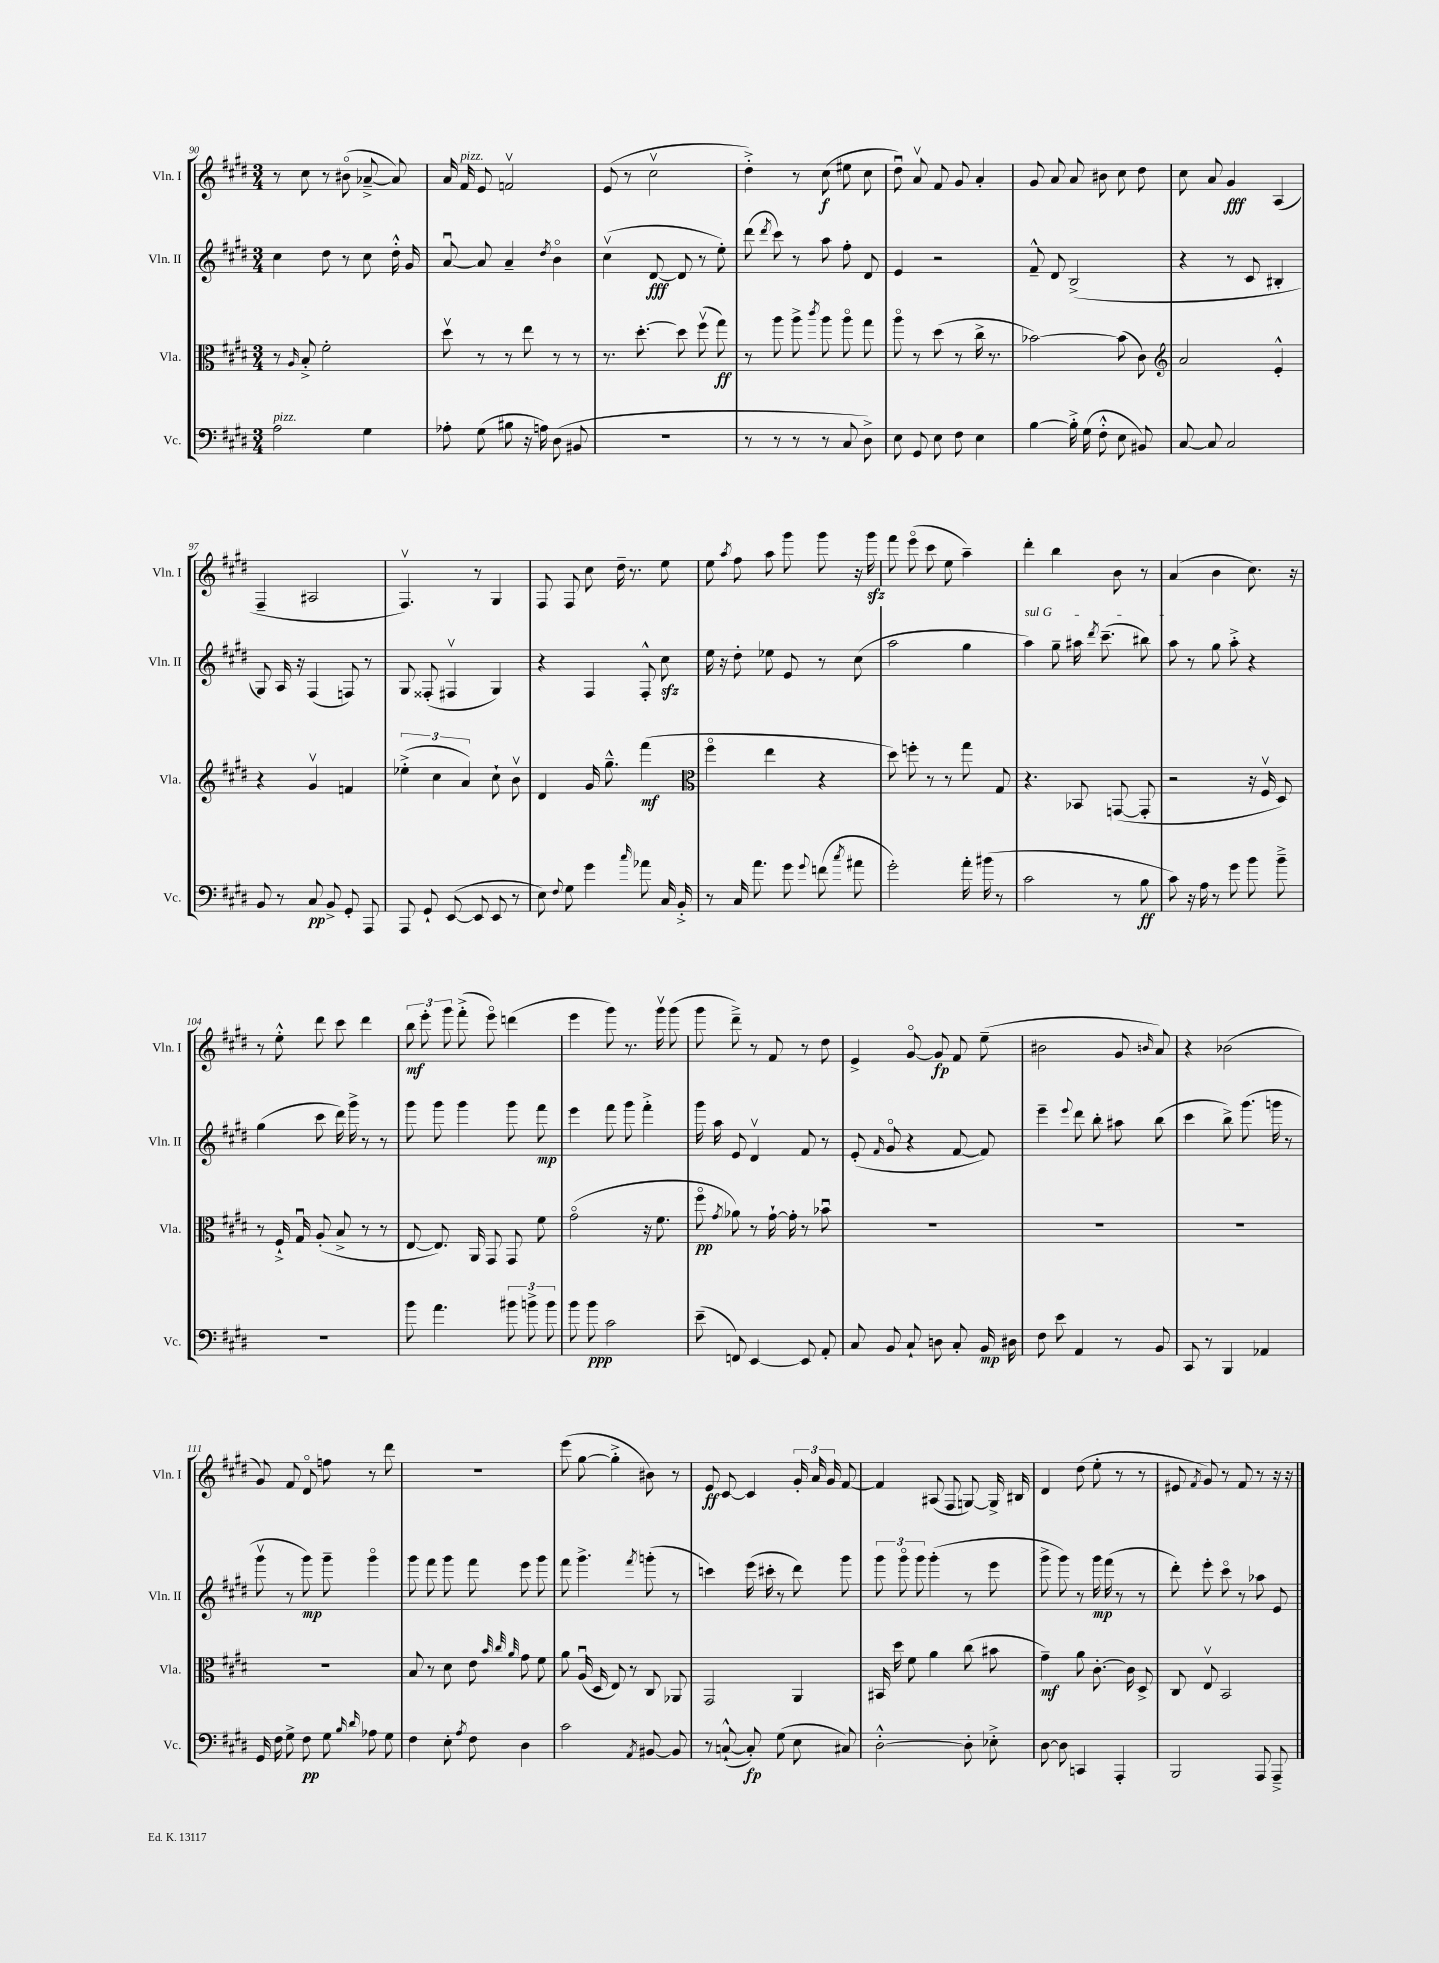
<<
\new StaffGroup <<
\new Staff = "s0" \with { instrumentName = "Vln. I" shortInstrumentName = "Vln. I" } {
    \clef treble \key e \major \numericTimeSignature \time 3/4
    \autoBeamOff r8 cis''8 r8 bis'8\flageolet( aes'8~---> aes'8) |
    a'16 fis'16^\markup { \italic "pizz." } e'8 f'2\upbow |
    e'8( r8 cis''2\upbow |
    dis''4-.->) r8 cis''8\f( eis''8 cis''8 |
    dis''8\downbow) a'8\upbow fis'8 gis'8 a'4-. |
    gis'8 a'8 a'8 bis'8 cis''8 dis''8 |
    cis''8 a'8 gis'4\fff a4( |
    fis4-- ais2 |
    fis4.\upbow) r8 gis4 |
    fis8 fis8 cis''8 dis''16-- r8. e''8 |
    e''8 \acciaccatura { a''8 } fis''8 a''8 gis'''8 gis'''8 r16 gis'''16\sfz |
    fis'''8 e'''8\flageolet( cis'''8 e''8 a''4--) |
    dis'''4-. b''4 b'8 r8 |
    a'4( b'4 cis''8.) r16 |
    r8 e''8-.-^ dis'''8 cis'''8 dis'''4 |
    \tuplet 3/2 { b''8\mf e'''8-. gis'''8 } fis'''8-.->( e'''8\flageolet) d'''4( |
    e'''4 gis'''8) r8. gis'''16\upbow gis'''8( |
    gis'''8 dis'''8--->) r8 fis'8 r8 dis''8 |
    e'4-> gis'8~\flageolet gis'8\fp fis'8 e''8--( |
    bis'2 gis'8 \grace { b'16 } a'8) |
    r4 bes'2( |
    gis'8) fis'8 dis'8\flageolet f''8 r8 dis'''8 |
    R2. |
    e'''8( gis''8~ gis''4-.-> bis'8) r8 |
    e'8\ff cis'8~ cis'4 \tuplet 3/2 { gis'16-. a'16 gis'16 } fis'8~ |
    fis'4 ais8( fis8 g8~) g16-> bis16 |
    dis'4 dis''8( e''8-. r8 r8 |
    eis'8 \acciaccatura { fis'8 } gis'8) r8 fis'8 r8 r16 r16 \bar "|." |
}
\new Staff = "s1" \with { instrumentName = "Vln. II" shortInstrumentName = "Vln. II" } {
    \clef treble \key e \major \numericTimeSignature \time 3/4
    \autoBeamOff cis''4 dis''8 r8 cis''8 dis''16-.-^ gis'16 |
    a'8~\downbow a'8 a'4-- \acciaccatura { dis''8 } b'4\flageolet |
    cis''4\upbow( dis'8~\fff dis'8 r8 e''8-.) |
    dis'''8( \acciaccatura { dis'''8 } cis'''8) r8 a''8 fis''8-. dis'8 |
    e'4 r2 |
    fis'8---^ dis'8 b2->( |
    r4 r8 cis'8 bis4-. |
    gis8) a16 r16 fis4( f8) r8 |
    gis8 fisis8-.( fis4\upbow gis4) |
    r4 fis4 fis8-.-^ cis''8\sfz |
    e''16 r16 dis''8-. ees''8 e'8 r8 cis''8( |
    a''2 gis''4 |
    \once \override TextSpanner.bound-details.left.text = \markup { \italic "sul G" } a''4\startTextSpan) gis''8-- ais''16 \acciaccatura { dis'''8 } cis'''8.--( bis''8) |
    a''8\stopTextSpan r8 gis''8 a''8-.-> r4 |
    gis''4( cis'''8 dis'''16) gis'''16-> r8 r8 |
    gis'''8 gis'''8 gis'''4 gis'''8 fis'''8\mp |
    e'''4 fis'''8 gis'''8 fis'''4-.-> |
    gis'''16 a''16 e'8 dis'4\upbow fis'8 r8 |
    e'8-.( \grace { fis'16 } gis'8\flageolet r4 fis'8~ fis'8) |
    e'''4-- \appoggiatura { e'''8 } dis'''8 b''8-. ais''8 b''8( |
    cis'''4 b''8->) gis'''8.( g'''16 r8 |
    gis'''8\upbow r8 gis'''8\mp) gis'''8-- gis'''4\flageolet |
    gis'''8 fis'''8 gis'''8 fis'''8 e'''8 gis'''8 |
    fis'''8 gis'''4.-> \acciaccatura { fis'''8 } g'''8-.( r8 |
    c'''4) e'''16( cis'''16-. r8 dis'''8) gis'''8 |
    \tuplet 3/2 { gis'''8 gis'''8\flageolet gis'''8 } gis'''4-.( r8 e'''8 |
    gis'''8-> gis'''8) r8 gis'''16\mp fis'''16( r8 r8 |
    dis'''8-.) e'''8-. cis'''8\flageolet r8 aes''8 e'8 \bar "|." |
}
\new Staff = "s2" \with { instrumentName = "Vla." shortInstrumentName = "Vla." } {
    \clef alto \key e \major \numericTimeSignature \time 3/4
    \autoBeamOff r8 \grace { a16 } b8-.-> fis'2-. |
    dis''8\upbow r8 r8 e''8 r8 r8 |
    r8. dis''8.~-. dis''8 fis''8\upbow( gis''8\ff) |
    r8 a''8 a''8-> \acciaccatura { cis'''8 } a''8 a''8\flageolet gis''8 |
    a''8\flageolet r8 dis''8( r8 cis''16-> r8. |
    bes'2~) bes'8( cis'8) |
    \clef treble a'2 e'4-.-^ |
    r4 gis'4\upbow f'4 |
    \tuplet 3/2 { ees''4-.->( cis''4 a'4) } cis''8-! b'8\upbow |
    dis'4 gis'16 gis''8.---^ fis'''4\mf( |
    \clef alto fis''4\flageolet e''4 r4 |
    dis''8) f''8-. r8 r8 gis''8 gis8 |
    r4. bes,8 g,8~( g,8-. |
    r2 r16 fis16\upbow dis8) |
    r8 fis16-!-> gis16\downbow a8-.( b8-> r8 r8 |
    e8~ e8.) a,16 gis,8 gis,8 fis'8 |
    gis'2\flageolet( r16 fis'8. |
    fis''8\flageolet\pp \acciaccatura { gis'8 } aes'8) r8 gis'16~-! gis'16-. r8 bes'8\downbow |
    R2. |
    R2. |
    R2. |
    R2. |
    b8 r8 dis'8 e'8 \grace { b'32 cis''32 a'32 } gis'8 fis'8 |
    a'8 a16\downbow( dis16 e8) r8 cis8 aes,8 |
    gis,2 a,4 |
    bis,16 dis''16 fis'8 a'4 cis''8( bis'8 |
    gis'4--\mf) a'8 cis'8.~-. cis'16 dis8-> |
    cis8 e8\upbow b,2 \bar "|." |
}
\new Staff = "s3" \with { instrumentName = "Vc." shortInstrumentName = "Vc." } {
    \clef bass \key e \major \numericTimeSignature \time 3/4
    \autoBeamOff a2^\markup { \italic "pizz." } gis4 |
    aes8-. gis8( bis8 r16 a16) dis8( bis,8 |
    R2. |
    r8 r8 r8 r8 cis8 dis8->) |
    e8 gis,8 e8 fis8 e4 |
    b4~ b16-.-> gis16( fis8-.-^ e8 bis,8) |
    cis8~ cis8 cis2 |
    b,8 r8 cis8\pp b,8-> gis,8-. a,,8 |
    a,,8 gis,8-! e,8~( e,8 e,8 r8 |
    e8) \appoggiatura { fis8 } gis8 gis'4 \grace { cis''16 } aes'8 cis16 b,16-.-> |
    r8 cis16 a'8. gis'8 \appoggiatura { gis'8 } f'8( \acciaccatura { cis''8 } ais'8 |
    gis'2-.) a'16-. bis'16( r8 |
    cis'2 r8 b8\ff |
    cis'8) r16 a16 r8 gis'8 b'8 b'8---> |
    R2. |
    b'8 a'4. \tuplet 3/2 { bis'8 b'8-> b'8 } |
    b'8 b'8\ppp cis'2 |
    e'8--( f,8) e,4~ e,8 a,8-. |
    cis8 b,8 cis8-! d8 cis8-. b,16\mp dis16 |
    fis8 e'8 a,4 r8 b,8 |
    cis,8 r8 b,,4 aes,4 |
    gis,16 fis16 gis8-> fis8\pp gis8 \grace { b16 dis'16 } aes8 gis8 |
    fis4 e8-. \acciaccatura { a8 } fis8 dis4 |
    cis'2 \acciaccatura { a,8 } bis,8~ bis,8 |
    r8 c8~-!-^( c8-.\fp) gis8( e8 cis8) |
    dis2~-.-^ dis8-. ees8-.-> |
    dis8~ dis8 c,4 a,,4-. |
    b,,2 a,,8 a,,8---> \bar "|." |
}
>>
>>
\layout { \context { \Score currentBarNumber = #90 } }
